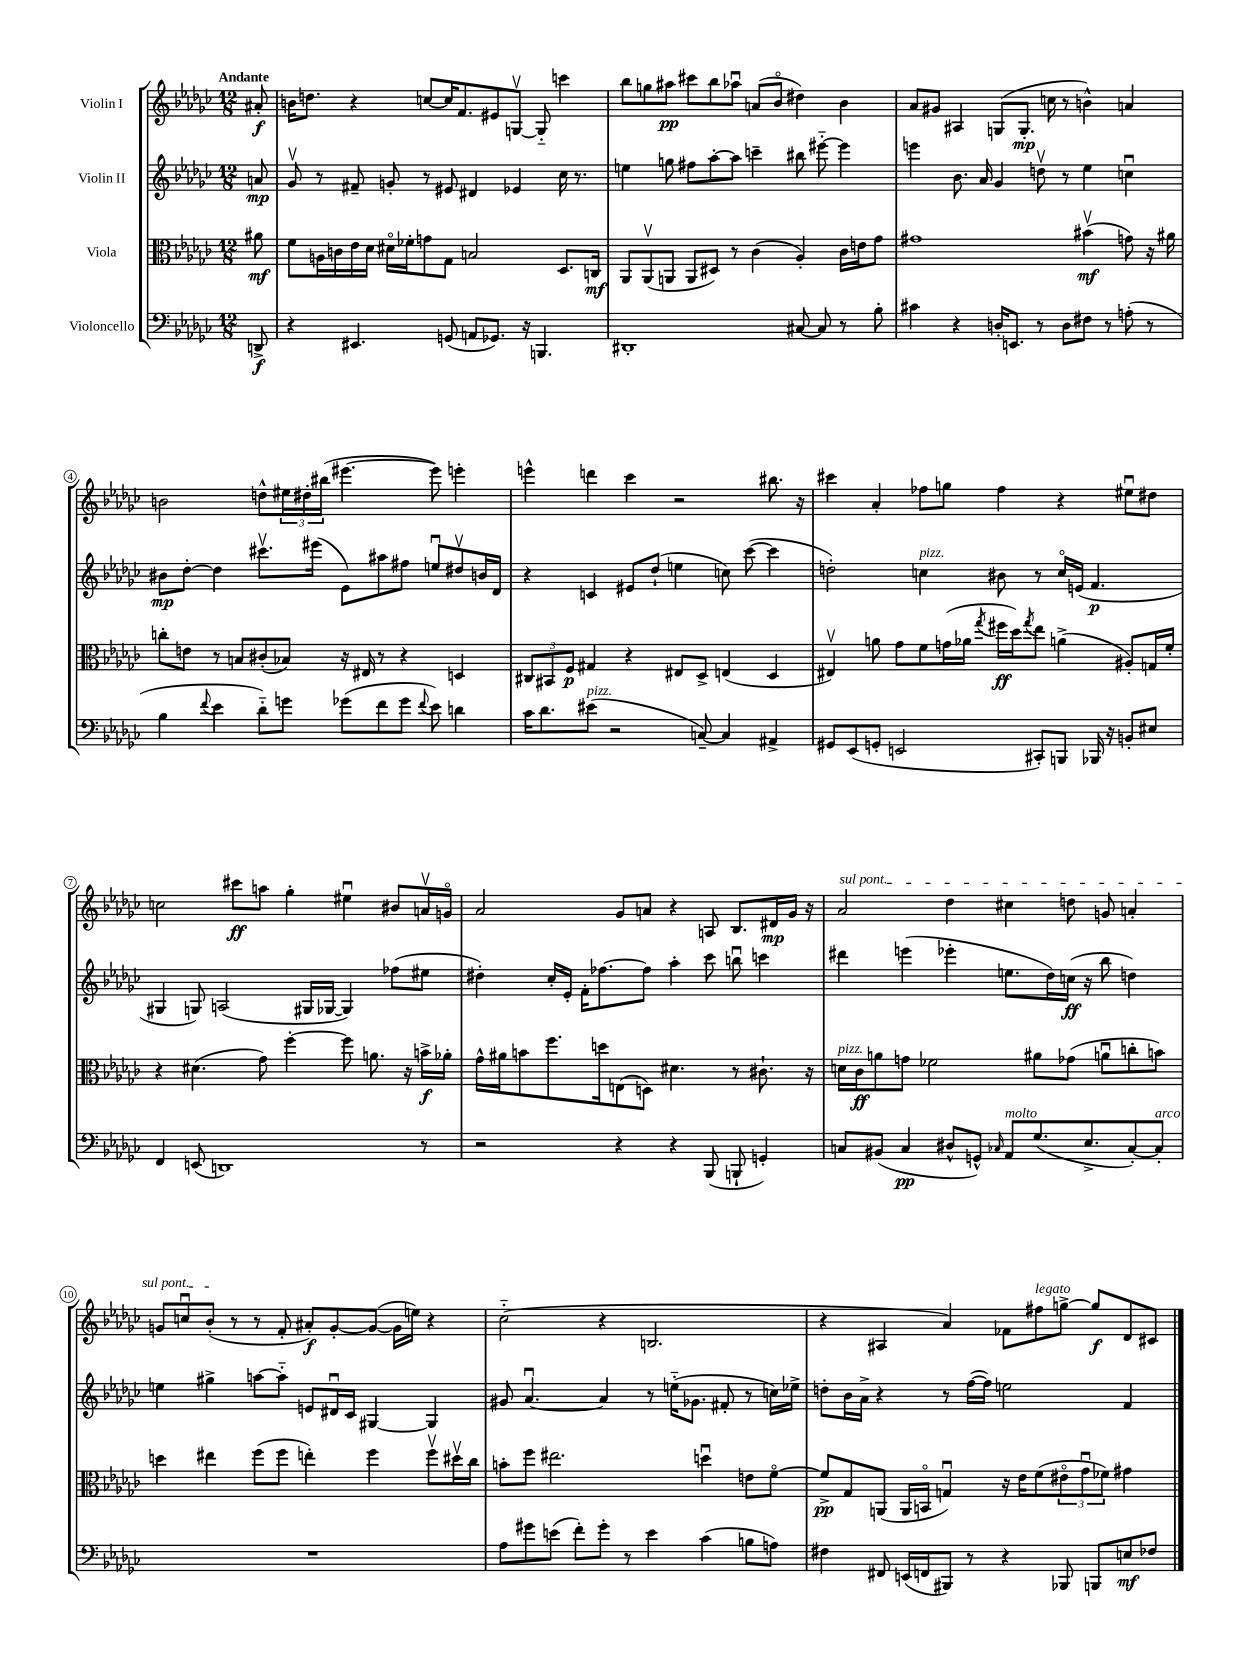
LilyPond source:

<<
\new StaffGroup <<
\new Staff = "s0" \with { instrumentName = "Violin I" } {
    \clef treble \key ges \major \numericTimeSignature \time 12/8 \partial 8 \tempo "Andante"
    ais'8-.\f |
    b'16 d''8. r4 c''8~ c''16 f'8. eis'8 g8~\upbow g8-_ c'''4 |
    bes''8 g''8 ais''8\pp cis'''8 bes''8 aes''8\downbow a'8( bes'8\flageolet dis''4) bes'4 |
    aes'8 gis'8 ais4 g8( g8.-.\mp c''16 r8 b'4-^) a'4 |
    b'2 d''8-^ \tuplet 3/2 { eis''16 dis''16-. bis''16( } eis'''4.~ eis'''8) e'''4-. |
    e'''4-^ d'''4 ces'''4 r2 bis''8. r16 |
    cis'''4 aes'4-. fes''8 g''8 fes''4 r4 eis''8\downbow dis''8 |
    c''2 cis'''8\ff a''8 ges''4-. eis''4\downbow bis'8 a'16\upbow g'16\flageolet |
    aes'2 ges'8 a'8 r4 a8 bes8. dis'16\mp ges'16 r16 |
    \once \override TextSpanner.bound-details.left.text = \markup { \italic "sul pont." } aes'2\startTextSpan des''4 cis''4 d''8 g'8 a'4-. |
    g'8 c''8\downbow bes'8-.\stopTextSpan( r8 r8 f'8-. ais'8-.\f) g'8~-. g'8~( g'16 e''16) r4 |
    ces''2-_( r4 b2. |
    r4 ais4 aes'4) fes'8 fis''8^\markup { \italic "legato" } g''8~-> g''8\f des'8 cis'8 \bar "|." |
}
\new Staff = "s1" \with { instrumentName = "Violin II" } {
    \clef treble \key ges \major \numericTimeSignature \time 12/8 \partial 8
    a'8\mp |
    ges'8\upbow r8 fis'8-- g'8-. r8 eis'8 dis'4 ees'4 ces''16 r8. |
    e''4 g''8 fis''8 aes''8~-. aes''8 c'''4-- bis''8 eis'''8~-_ eis'''4 |
    e'''4 bes'8. aes'16 ges'4 d''8\upbow r8 ees''4 c''4\downbow |
    bis'8\mp des''8~-. des''4 cis'''8.\upbow eis'''16( ees'8) ais''8 fis''8 e''8\downbow dis''8\upbow b'16 des'16 |
    r4 c'4 eis'8 des''8-!( e''4 c''8) ces'''8~( ces'''4 |
    d''2-.) c''4^\markup { \italic "pizz." } bis'8 r8 c''16\flageolet e'16( f'4.\p |
    gis4 g8) a2( gis16 ges16~ ges4) fes''8( eis''8 |
    dis''4-.) ces''16-. ees'16-. f'16-. fes''8.~ fes''8 aes''4-. ces'''8 b''8\downbow c'''4 |
    dis'''4 e'''4( ees'''4-. e''8. des''16) c''16\ff( r16 bes''8 d''4) |
    e''4 gis''4-> a''8~ a''8-_ e'8 dis'16\downbow ces'16 gis4~ gis4 |
    gis'8 aes'4.~\downbow aes'4 r8 e''16-_( ges'8. fis'8-. r8 c''16) ees''16-> |
    d''8-. bes'16 aes'16-> r4 r8 f''16~( f''16) e''2 f'4 \bar "|." |
}
\new Staff = "s2" \with { instrumentName = "Viola" } {
    \clef alto \key ges \major \numericTimeSignature \time 12/8 \partial 8
    ais'8\mf |
    f'8 a16 c'16 ees'16 des'16 dis'16\flageolet fes'16-. g'8 ges8 b2 des8. c16\mf |
    aes,8 aes,8\upbow( a,8 a,8 dis8) r8 ces'4( aes4-.) ces'16 e'16 ges'8 |
    gis'1 bis'4\upbow\mf( g'8) r16 ais'16 |
    c''8-. e'8 r8 b8 cis'8-.( bes8) r16 eis16 r8 r4 d4 |
    \tuplet 3/2 { cis8 bis,8 f8\p } gis4 r4 eis8 des8-> e4( des4 |
    eis4\upbow) a'8 ges'8 f'8 g'16( aes'16 \acciaccatura { ges''8 } fis''16\ff des''16) \acciaccatura { ges''8 } ees''8 a'4->( ais8-.) g16 f'16-. |
    r4 dis'4.( ges'8) f''4~-. f''8 a'8. r16 b'16->\f aes'16-. |
    ges'16-^ ais'16 b'8 f''8. d''16 e8( d8) dis'4. r8 cis'8.-! r16 |
    d'16^\markup { \italic "pizz." } ces'16\ff a'8 g'8 fes'2 ais'8 ges'8( a'8\downbow c''8-. b'8) |
    d''4 eis''4 f''8( f''8 e''4-.) f''4 f''8\upbow dis''16\upbow ces''16 |
    b'8-. f''8 eis''2. d''4\downbow e'8 f'8~\flageolet |
    f'8->\pp ges8 a,8( a,16 b,16\flageolet g4\downbow) r16 ees'16 f'8( \tuplet 3/2 { eis'8\flageolet ges'8\downbow fes'8) } gis'4 \bar "|." |
}
\new Staff = "s3" \with { instrumentName = "Violoncello" } {
    \clef bass \key ges \major \numericTimeSignature \time 12/8 \partial 8
    d,8->\f |
    r4 eis,4. g,8( a,8 ges,8.) r16 b,,4. |
    dis,1-. cis8~ cis8 r8 bes8-. |
    cis'4 r4 d16-. e,8. r8 d8 fis8 r8 a8-.( r8 |
    bes4 \appoggiatura { f'8 } ees'4 des'8-_) g'8 ges'8( f'8 ges'8 \appoggiatura { f'8 } ees'8) d'4 |
    ces'16 des'8. eis'8^\markup { \italic "pizz." }( r2 c8~--) c4 ais,4-> |
    gis,8 ees,8( g,8-. e,2 cis,8-.) b,,8 bes,,16 r16 b,8-. eis8 |
    f,4 e,8( d,1) r8 |
    r2 r4 r4 bes,,8( b,,8-! g,4-.) |
    c8 bis,8( c4\pp dis8-^ g,8-^) \grace { ces16 } aes,8^\markup { \italic "molto" } ges8.( ees8.-> ces8~-.) ces8-.^\markup { \italic "arco" } |
    R1. |
    aes8 gis'8 e'8( f'8-.) gis'8-. r8 e'4 ces'4( b8 a8) |
    fis4 fis,8 e,16( f,16 bis,,8) r8 r4 bes,,8 b,,8 e8\mf fes8 \bar "|." |
}
>>
>>
\layout { \context { \Score \override BarNumber.stencil = #(make-stencil-circler 0.1 0.3 ly:text-interface::print) } }
